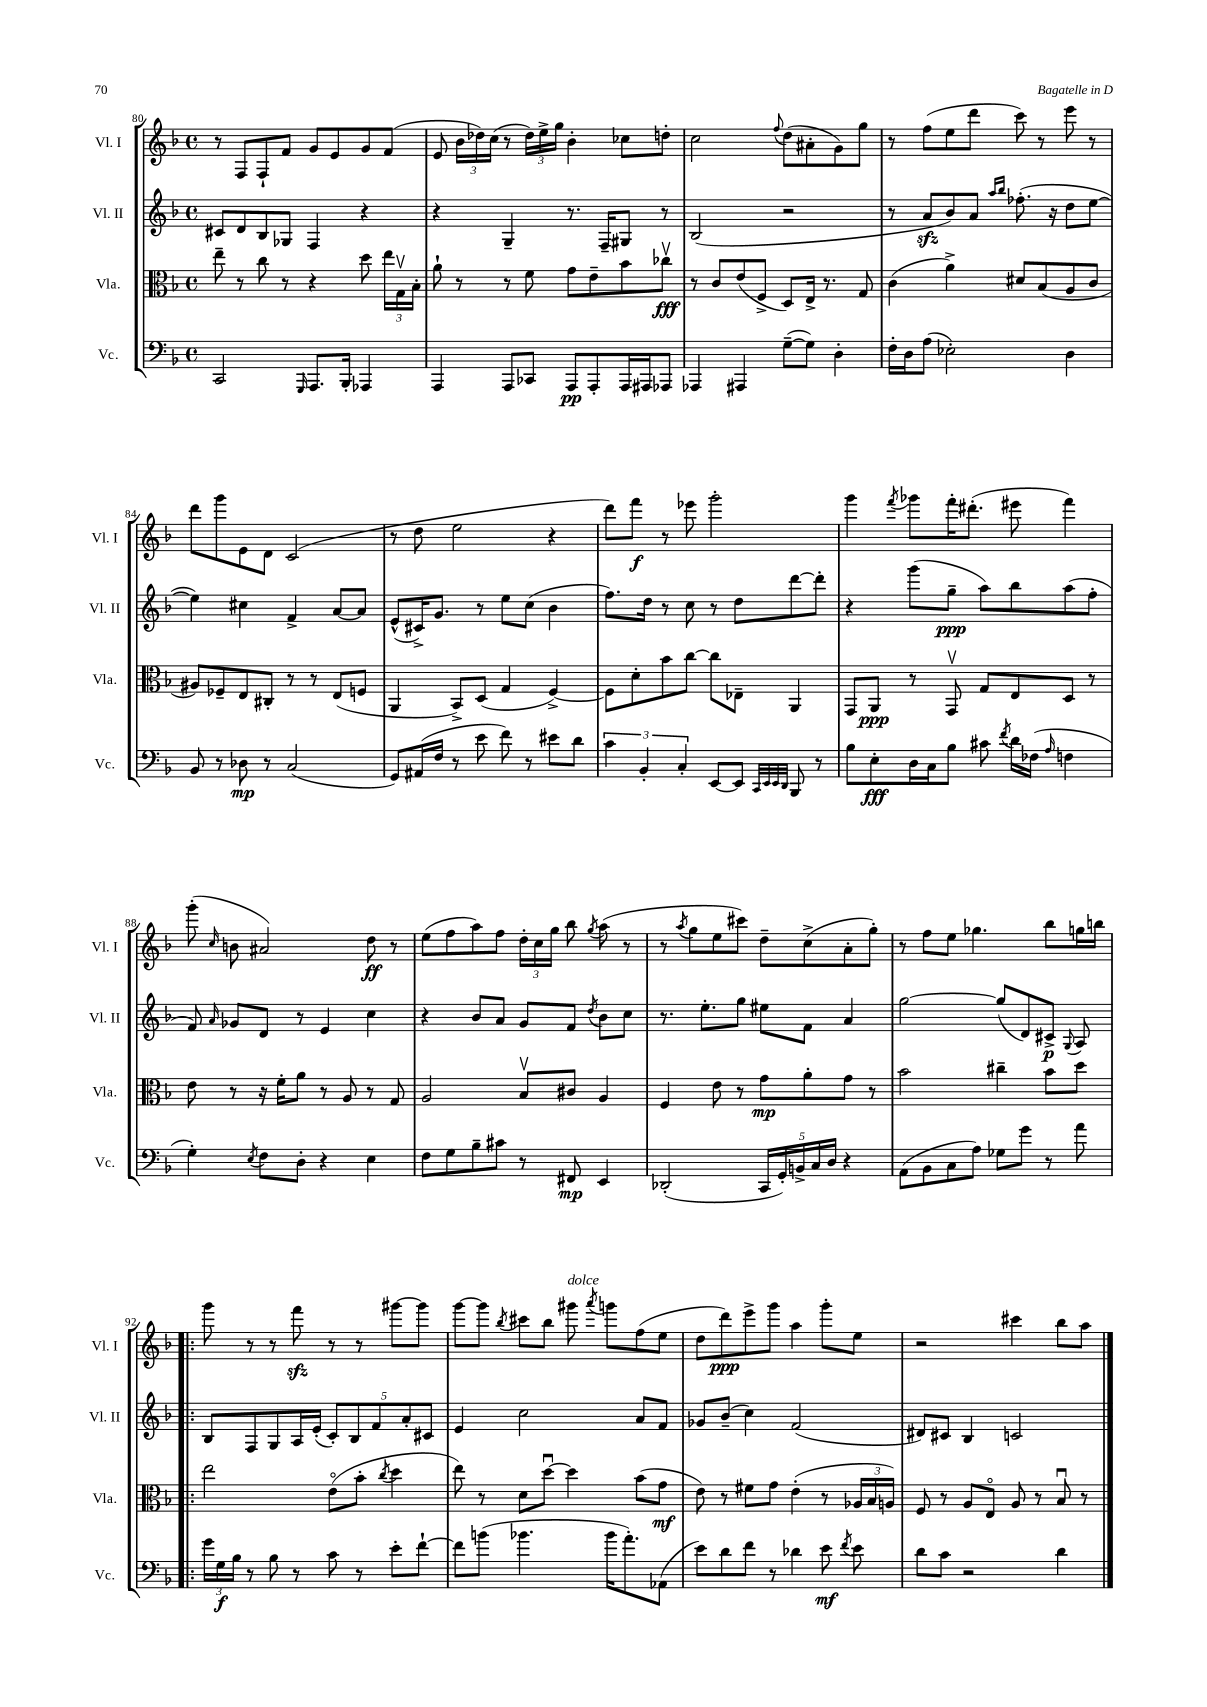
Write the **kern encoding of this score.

**kern	**kern	**kern	**kern
*staff4	*staff3	*staff2	*staff1
*clefF4	*clefC3	*clefG2	*clefG2
*k[b-]	*k[b-]	*k[b-]	*k[b-]
*M4/4	*M4/4	*M4/4	*M4/4
*met(c)	*met(c)	*met(c)	*met(c)
2CC/	8ee~\	8c#/L	8r
.	8r	8d/	8F/L
.	8cc\	8B-/	8F`/
.	8r	8G-/J	8f/J
16qqGGG/	.	.	.
8.AAA/L	4r	4F/	8g/L
.	.	.	8e/
16BBB-'/Jk	.	.	.
4AAA-/	8dd\	4r	8g/
.	24ee\LL	.	(8f/J
.	24Gv\	.	.
.	24B-'\JJ	.	.
=	=	=	=
4AAA/	8a`\	4r	8e/
.	8r	.	24b-\LL
.	.	.	24dd-\)
.	.	.	(24cc\JJ
8AAA/L	8r	4G~/	8r
8CC-/J	8f\	.	24dd-\LL)
.	.	.	24ee^\
.	.	.	24gg\JJ
8AAA/L	8g\L	8.r	4b-'\
8AAA'/	8e~\	.	.
.	.	16F~/LK	.
16AAA/L	8b-\	8G#/J	8cc-\L
16AAA#/J	.	.	.
8AAA-/J	8cc-v\J	8r	8dd'\J
=	=	=	=
4AAA-/	8r	(2B-/	2cc\
.	8c/L	.	.
4AAA#/	(8e/	.	.
.	8F^/J	.	.
.	.	.	8qqff/
([8G~\L	8D/L)	2r	(8dd\L
8G\]J)	16E^/Jk	.	8a#'\
.	8.r	.	.
4D'\	.	.	8g\)
.	8G/	.	8gg\J
=	=	=	=
16F'\LL	(4c\	8r	8r
16D\J	.	.	.
(8A\J	.	8a/L	(8ff\L
2E-'\)	4a^\)	8b-/)	8ee\
.	.	8a/J	8ddd\J
.	.	16qqaa/LL	.
.	.	16qqbb-/JJ	.
.	8d#/L	(8.ff-'\	8ccc\)
.	(8B-/	.	8r
.	.	16r	.
4D\	8A/	8dd\L	8eee\
.	8c/J	[8ee\J	8r
=	=	=	=
8BB-/	8A#/L)	4ee\])	8ddd\L
8r	8F-~/	.	8ggg\
8D-\	8E/	4cc#\	8e\
8r	8C#'/J	.	8d\J
(2C/	8r	4f^/	(2c/
.	8r	.	.
.	(8E/L	[8a/L	.
.	8F/J	8a/]J	.
=	=	=	=
8GG/L)	4AA/	(8e^^/L	8r
(16AA#/L	.	16c#^/K)	8dd\
16F/JJ	.	8.g/J	.
8r	8BB-^/L)	.	2ee\
8e\	(8D/J	8r	.
8f\)	4G/	8ee\L	.
8r	.	(8cc\J	.
8e#\L	[4F^/)	4b-\	4r
8d\J	.	.	.
=	=	=	=
6c\	8F\]L	8.ff\L)	8ddd\L)
.	8d'\	.	8fff\J
6BB-'/	.	.	.
.	.	16dd\Jk	.
.	8b-\	8r	8r
6C'/	.	.	.
.	[8cc\J	8cc\	8eee-\
[8EE/L	8cc\]L	8r	2ggg'\
8EE/]J	8E-~\J	8dd\L	.
32qqCC/LLL	.	.	.
32qqEE/	.	.	.
32qqEE/	.	.	.
32qqDD/JJJ	.	.	.
8BBB-/	4AA/	[8ddd\	.
8r	.	8ddd'\]J	.
=	=	=	=
8B-\L	8GG/L	4r	4ggg\
8E'\	8AA/J	.	.
.	.	.	8qfff/
16D\L	8r	(8ggg\L	8ggg-\L
16C\J	.	.	.
8B-\J	8GGv/	8gg~\J	16fff'\K
.	.	.	(8.ddd#'\J
8c#\	8G/L	8aa\L)	.
8qf/	.	.	.
16d\LL	8E/	8bb-\	8eee#\
(16F-\JJ	.	.	.
16qqA/	.	.	.
4F\	8D/J	(8aa\	4fff\)
.	8r	8ff'\J	.
=	=	=	=
4G'\)	8e\	8f/)	(8ggg'\
.	.	16qqa/	16qqcc/
.	8r	8g-/L	8b\
8qE/	.	.	.
8F\L	16r	8d/J	2a#/)
.	16f'\LK	.	.
8D'\J	8a\J	8r	.
4r	8r	4e/	.
.	8A/	.	.
4E\	8r	4cc\	8dd\
.	8G/	.	8r
=	=	=	=
8F\L	2A/	4r	(8ee\L
8G\	.	.	8ff\
8B-~\	.	8b-/L	8aa\)
8c#\J	.	8a/J	8ff\J
8r	8B-v/L	8g/L	24dd'\LL
.	.	.	24cc\
.	.	.	24gg\JJ
8FF#/	8c#/J	8f/J	8bb-\
.	.	8qdd/	8qgg/
4EE/	4A/	8b-\L	(8aa\
.	.	8cc\J	8r
=	=	=	=
(2DD-'/	4F/	8.r	8r
.	.	.	8qaa/
.	.	.	8gg\L
.	.	8.ee'\L	.
.	8e\	.	8ee\
.	8r	8gg\J	8ccc#\J)
20CC/LL	8g\L	8ee#\L	8dd~\L
20GG'/)	.	.	.
20BB^/	.	.	.
.	8a'\	8f\J	(8cc^\
20C/	.	.	.
20D/JJ	.	.	.
4r	8g\J	4a/	8a'\
.	8r	.	8gg'\J)
=	=	=	=
(8AA\L	2b-\	[2gg\	8r
8BB-\	.	.	8ff\L
8C\	.	.	8ee\J
8A\J)	.	.	4.gg-\
8G-\L	4cc#~\	(8gg/]L	.
8g\J	.	8d/)	.
8r	8b-\L	8c#^/J	8bb-\L
.	.	8qqG/	.
8a\	8dd\J	8A/	16gg\L
.	.	.	16bb\JJ
=!|:	=!|:	=!|:	=!|:
24g\LL	2ee\	8B-/L	8ggg\
24G\	.	.	.
24B-\JJ	.	.	.
8r	.	8F/	8r
8B-\	.	8G/	8r
8r	.	16A/L	8fff\
.	.	(16e'/JJ	.
8c\	(8eo\L	10c'/L)	8r
.	.	10B-/	.
8r	8b-'\J	.	8r
.	.	10f/	.
.	8qcc/	.	.
8e'\L	4dd\	.	[8ggg#\L
.	.	10a'/	.
[8f`\J	.	.	8ggg#\]J
.	.	10c#/J	.
=	=	=	=
8f\]L	8ee\)	4e/	[8ggg\L
(8b\J	8r	.	8ggg\]J
.	.	.	8qbb-/
4.b-\	8d\L	2cc\	8ccc#\L
.	[8ddu\J	.	8bb-\J
.	4dd\]	.	8ggg#\
.	.	.	8qaaa/
16b-\LK	.	.	8ggg\L
8.a'\)	.	.	.
.	(8b-\L	8a/L	(8ff\
(8AA-\J	8g\J	8f/J	8ee\J
=	=	=	=
8e\L)	8e\)	8g-/L	8dd\L
8d\	8r	(8b-~/J	8ddd\)
8f\J	8f#\L	4cc\)	8eee^\
8r	8g\J	.	8ggg\J
4d-\	(4e'\	(2f/	4aa\
8e\	8r	.	8ggg'\L
8qf/	.	.	.
8e\	24A-/LL	.	8ee\J
.	24B-/	.	.
.	24A/JJ)	.	.
=	=	=	=
8d\L	8F/	8d#/L)	2r
8c\J	8r	8c#/J	.
2r	8A/L	4B-/	.
.	8Eo/J	.	.
.	8A/	2c/	4ccc#\
.	8r	.	.
4d\	8B-u/	.	8bb-\L
.	8r	.	8aa\J
==	==	==	==
*-	*-	*-	*-
